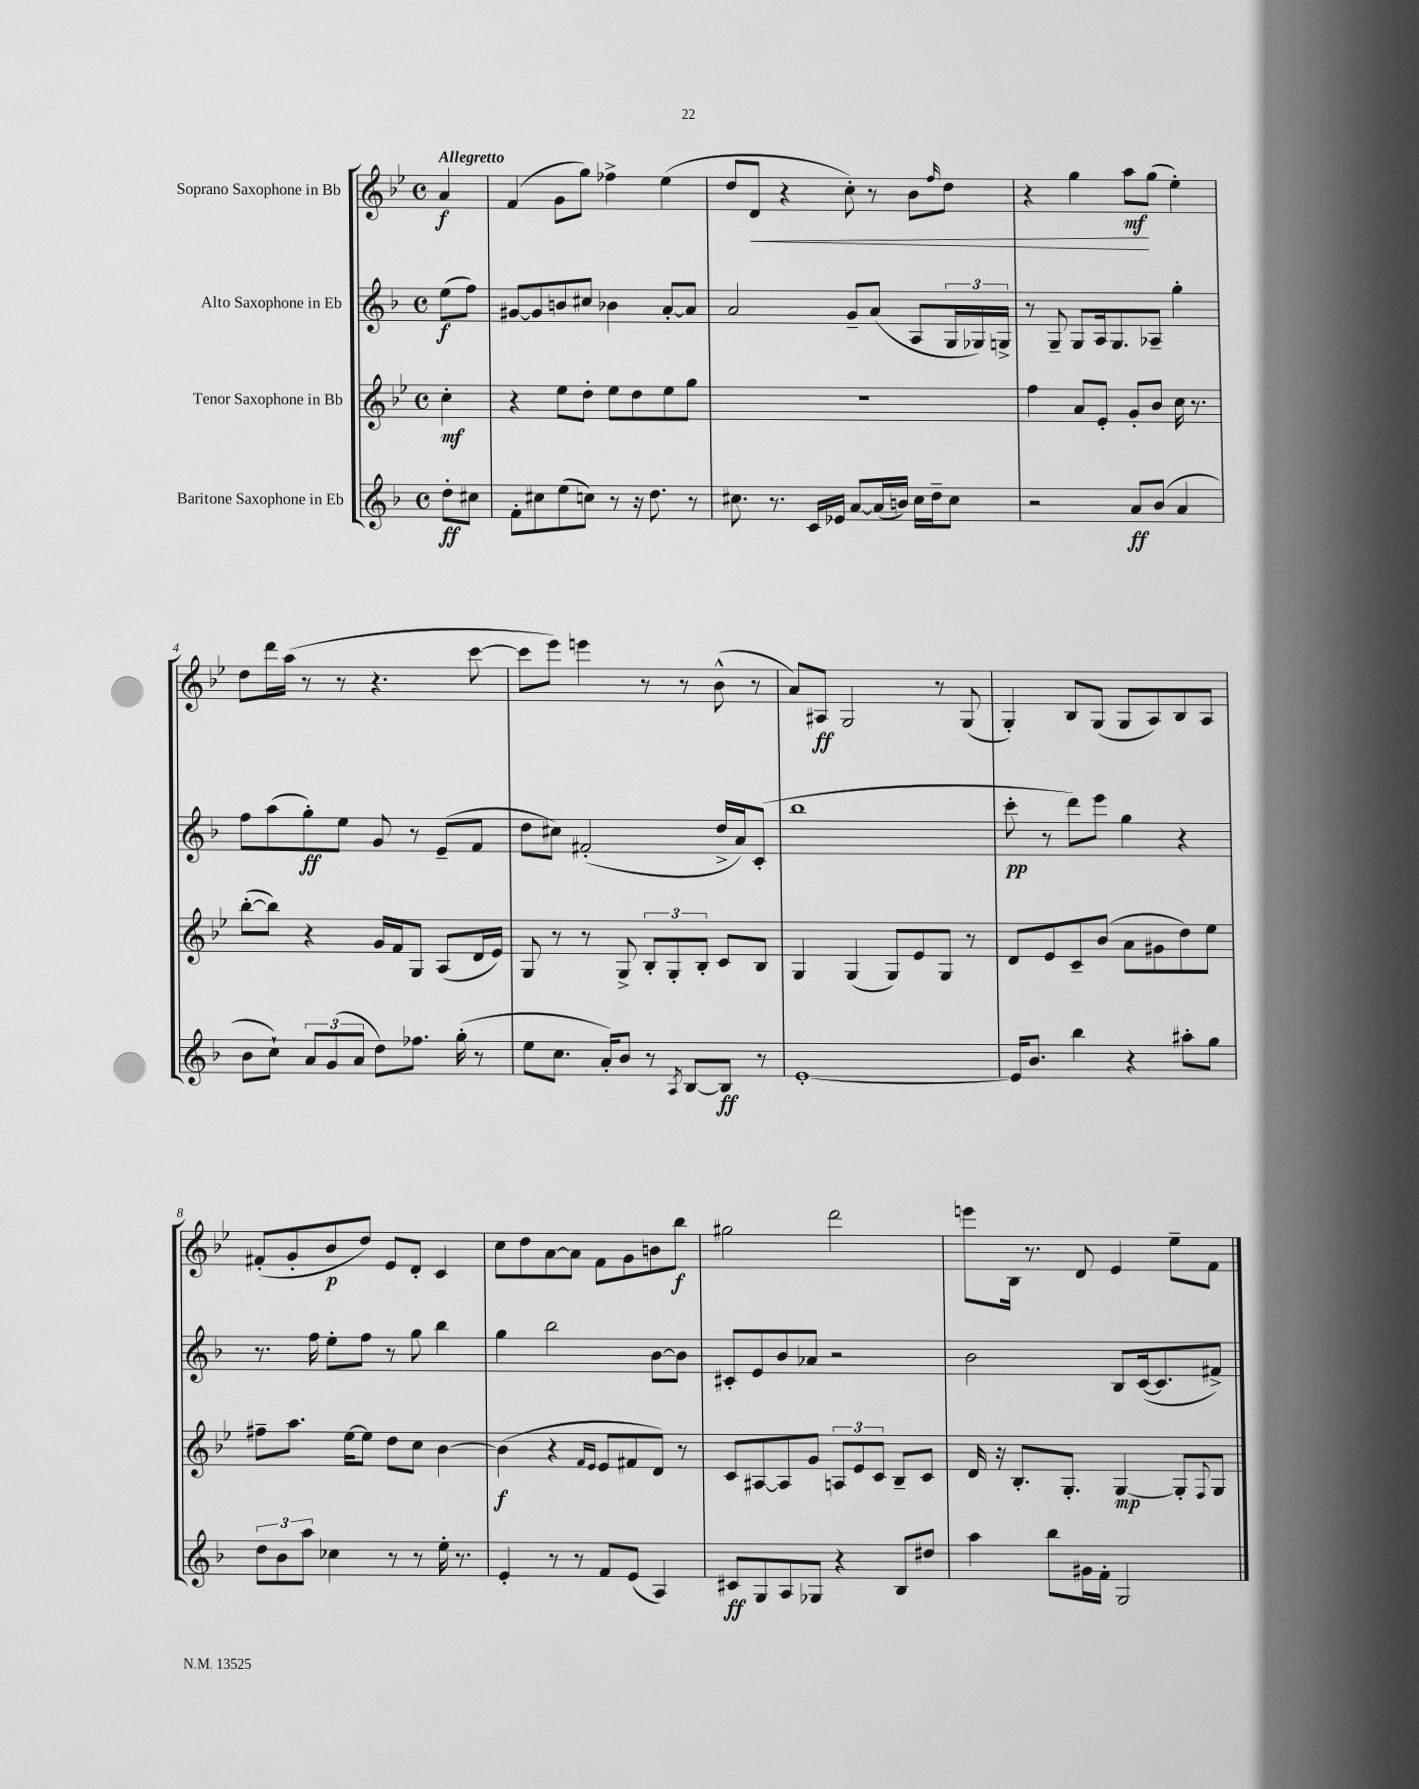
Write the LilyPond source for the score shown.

<<
\new StaffGroup <<
\new Staff = "s0" \with { instrumentName = "Soprano Saxophone in Bb" } {
    \clef treble \key bes \major \defaultTimeSignature \time 4/4 \partial 4 \tempo "Allegretto"
    a'4\f |
    f'4( g'8 g''8) fes''4-> ees''4( |
    d''8 d'8\< r4 c''8-.) r8 bes'8 \grace { f''16 } d''8 |
    r4 g''4 a''8\mf\! g''8( ees''4-.) |
    d''8 d'''16 a''16( r8 r8 r4. c'''8~ |
    c'''8 ees'''8) e'''4 r8 r8 bes'8-^( r8 |
    a'8) ais8\ff g2 r8 g8( |
    g4-.) bes8 g8( g8 a8) bes8 a8 |
    fis'8-.( g'8-. bes'8\p d''8) ees'8 d'8-. c'4 |
    c''8 d''8 a'8~ a'8 f'8 g'8 b'8 bes''8\f |
    gis''2 d'''2 |
    e'''8 bes16 r8. d'8 ees'4 ees''8-- f'8 \bar "|." |
}
\new Staff = "s1" \with { instrumentName = "Alto Saxophone in Eb" } {
    \clef treble \key f \major \defaultTimeSignature \time 4/4 \partial 4
    e''8\f( f''8) |
    gis'8~ gis'8 b'8 cis''8 bes'4 a'8~-. a'8 |
    a'2 g'8-- a'8( a8 \tuplet 3/2 { g16 ges16) g16-> } |
    r8 g8-- g8 a16 g8. aes8-- g''4-. |
    f''8 a''8( g''8-.\ff) e''8 g'8 r8 e'8--( f'8 |
    d''8 cis''8) fis'2-.( d''16-> a'16) c'8-.( |
    bes''1 |
    c'''8-.\pp r8 d'''8) e'''8 g''4 r4 |
    r8. f''16 e''8-. f''8 r8 g''8 bes''4 |
    g''4 bes''2 bes'8~ bes'8 |
    cis'8-. e'8 bes'8 aes'8 r2 |
    bes'2 bes8 c'16~( c'8. fis'8->) \bar "|." |
}
\new Staff = "s2" \with { instrumentName = "Tenor Saxophone in Bb" } {
    \clef treble \key bes \major \defaultTimeSignature \time 4/4 \partial 4
    c''4-.\mf |
    r4 ees''8 d''8-. ees''8 d''8 ees''8 g''8 |
    R1 |
    f''4 a'8 ees'8-. g'8-. bes'8 c''16 r8. |
    bes''8~-.( bes''8) r4 g'16 f'16 g8 a8( d'16 ees'16) |
    g8 r8 r8 g8-> \tuplet 3/2 { bes8-. g8-. bes8-. } c'8 bes8 |
    g4 g4( g8) ees'8 g8 r8 |
    d'8 ees'8 c'8-- bes'8( a'8 gis'8 d''8) ees''8 |
    fis''8-- a''8. ees''16~ ees''8 d''8 c''8 bes'4~ |
    bes'4\f( r4 \grace { f'16 ees'16 } ees'8 fis'8 d'8) r8 |
    c'8 ais8~ ais8 g'8 \tuplet 3/2 { a8 ees'8 c'8 } bes8-- c'8 |
    d'16 r16 bes8.-. g8.-. g4~\mp g8-. \appoggiatura { f8 } g8 \bar "|." |
}
\new Staff = "s3" \with { instrumentName = "Baritone Saxophone in Eb" } {
    \clef treble \key f \major \defaultTimeSignature \time 4/4 \partial 4
    d''8-.\ff cis''8 |
    f'8-. cis''8 e''8( c''8) r8 r16 d''8. r8 |
    cis''8. r8. c'16 ees'16 a'8~ a'16( b'16) cis''16 d''16-- cis''8 |
    r2 a'8\ff bes'8( a'4 |
    bes'8 c''8-!) \tuplet 3/2 { a'8 g'8( a'8 } d''8) fes''8. g''16-.( r8 |
    e''8 c''8. a'16-.) bes'8 r8 \acciaccatura { a8 } bes8~ bes8\ff r8 |
    e'1~-. |
    e'16 bes'8. bes''4 r4 ais''8-. g''8 |
    \tuplet 3/2 { d''8 bes'8 a''8 } ces''4 r8 r8 e''16-. r8. |
    e'4-. r8 r8 f'8 e'8( a4) |
    cis'8\ff g8 a8 ges8 r4 bes8 dis''8 |
    a''4 bes''8 gis'16 f'16-. g2 \bar "|." |
}
>>
>>
